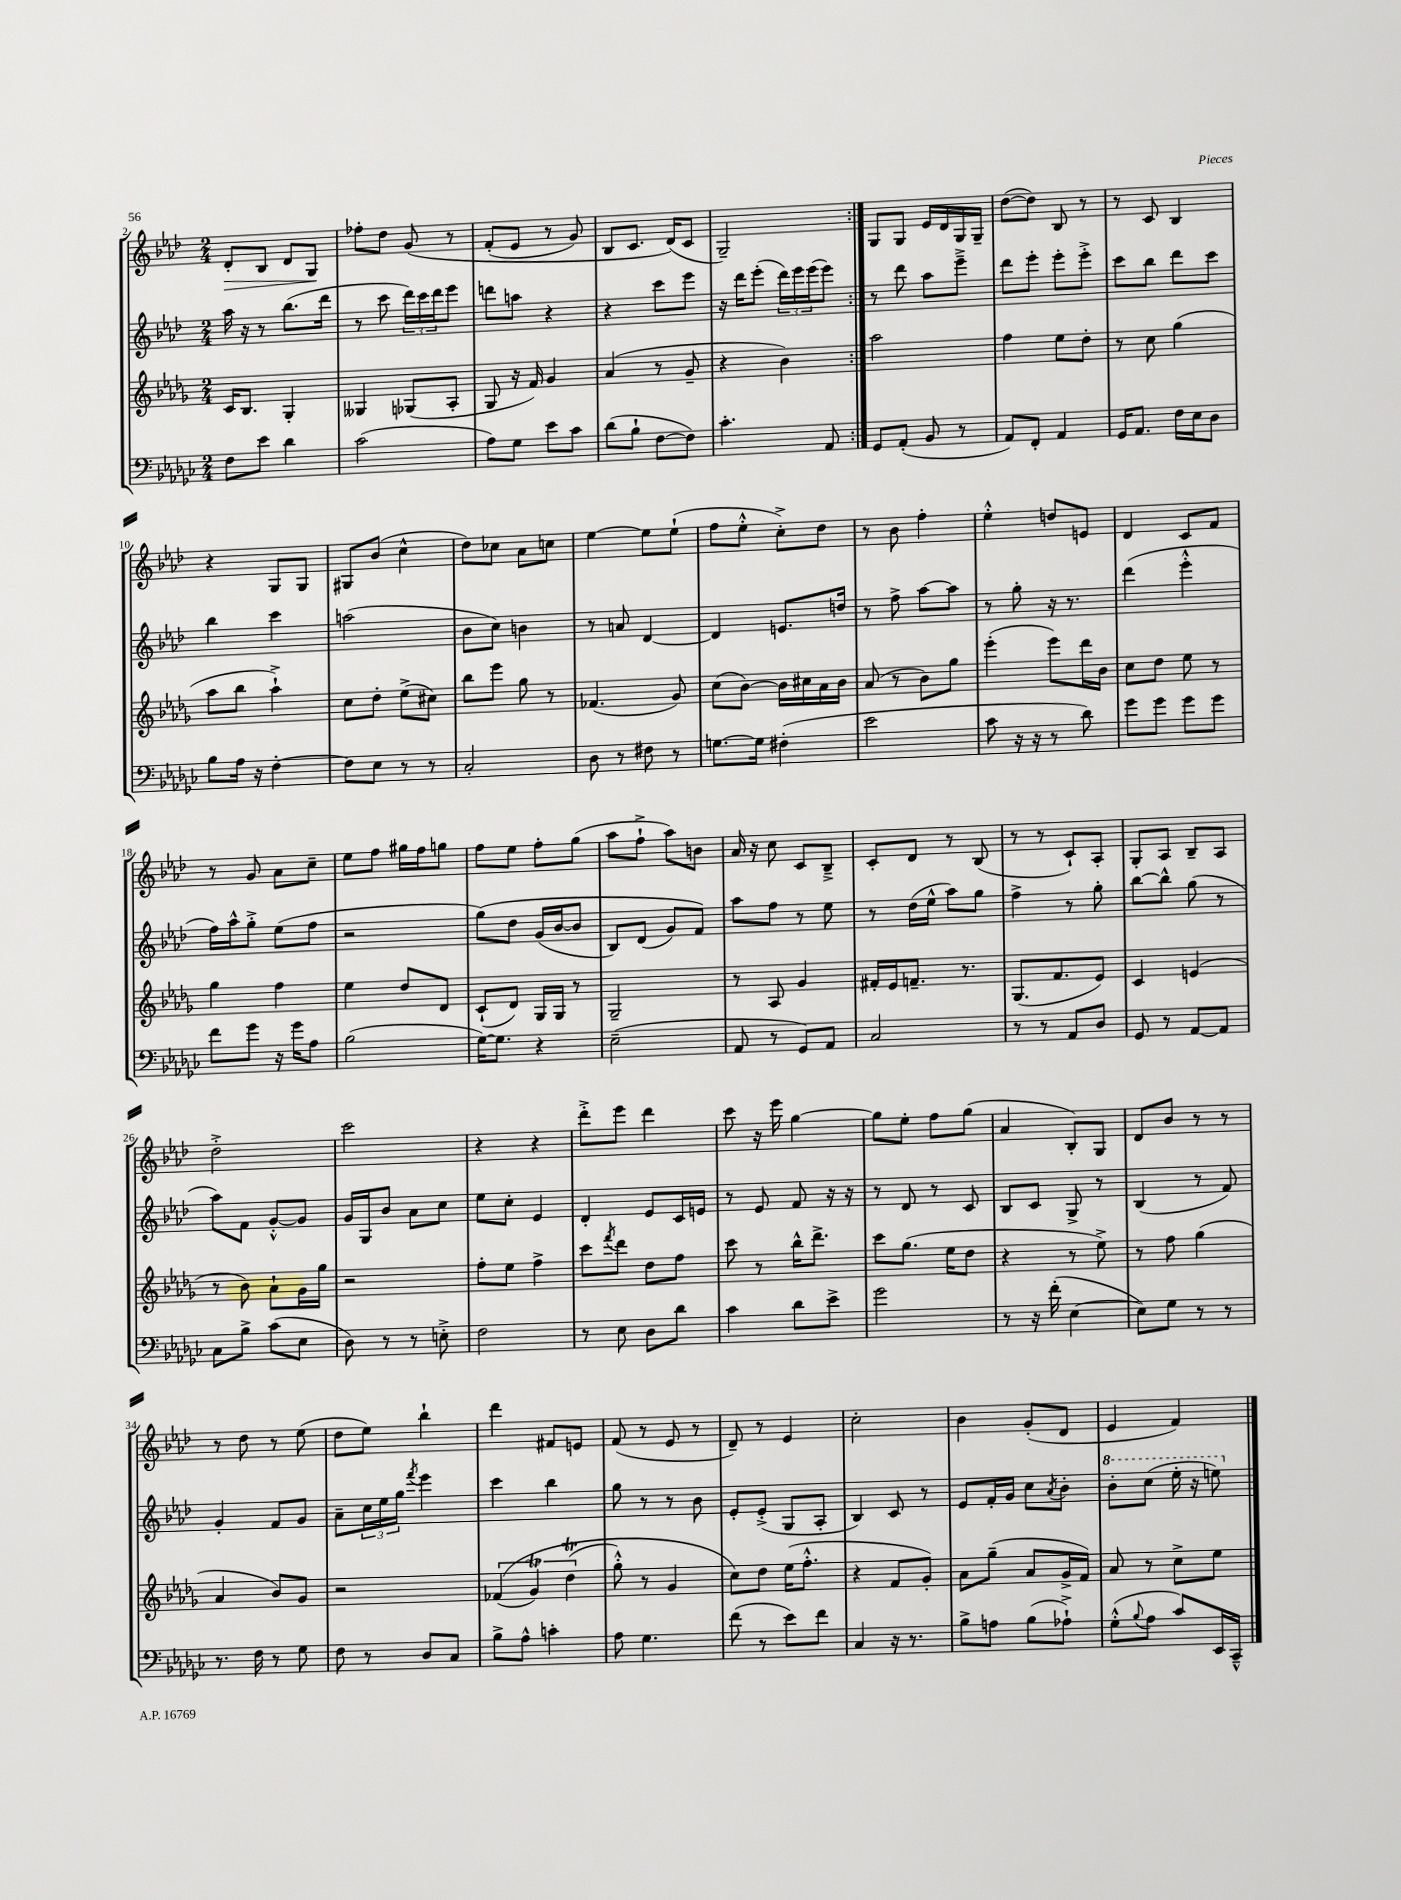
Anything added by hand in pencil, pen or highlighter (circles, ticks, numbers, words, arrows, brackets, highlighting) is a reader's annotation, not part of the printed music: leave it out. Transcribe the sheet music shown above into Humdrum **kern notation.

**kern	**kern	**kern	**kern	**dynam
*part4	*part3	*part2	*part1	*part1
*staff4	*staff3	*staff2	*staff1	*staff1
*clefF4	*clefG2	*clefG2	*clefG2	*
*k[b-e-a-d-g-c-]	*k[b-e-a-d-g-]	*k[b-e-a-d-]	*k[b-e-a-d-]	*
*M2/4	*M2/4	*M2/4	*M2/4	*
=2	=2	=2	=2	=2
!	!	!	!	!LO:HP:b
8F\L	16c/KL	16aa-\	8d-'/L	>
.	8.B-/J	16r	.	.
8e-\J	.	8r	8B-/J	.
4d-\	4G-'/	(8.bb-\L	8d-/L	.
.	.	.	8G/J	.
.	.	16ddd-\Jk	.	.
.	.	.	.	]
=3	=3	=3	=3	=3
(2c-\	4G--X/	8r	8ff-X'\L	.
.	.	8ccc\	8dd-\J	.
.	(8G-X/L	24ddd-\LL)	(8g/	.
.	.	24ccc\	.	.
.	.	24ddd-\J	.	.
.	8A-'/J	8eee-\J	8r	.
=4	=4	=4	=4	=4
8A-\L)	8G-/	8dddn\L	(8f'/L	.
8G-\J	16r	8aan\J	8e-/J	.
.	16f/)	.	.	.
8e-\L	4g-/	4r	8r	.
8c-\J	.	.	8g/)	.
=5	=5	=5	=5	=5
(8d-\L	(4a-/	4r	8B-/L	.
8B-`\J	.	.	8.c/J	.
[8F\L	8r	8ccc\L	.	.
.	.	.	(16d-/KL)	.
8F\J])	8g-~/	8eee-\J	8c/J	.
=6	=6	=6	=6	=6
4.c-'\	4r	16r	2G~/)	.
.	.	16ddd-\KL	.	.
.	.	(8eee-'\J	.	.
.	4b-\)	24ddd-\LL)	.	.
.	.	24eee-\	.	.
.	.	(24eee-\J	.	.
8AA-/	.	8eee-\J)	.	.
=7:|!	=7:|!	=7:|!	=7:|!	=7:|!
8GG-/L	2aa-\	8r	8G/L	.
(8AA-'/J	.	8ddd-\	8G/J	.
8BB-/	.	8aa-\L	16e-/LL	.
.	.	.	16d-/	.
8r	.	8eee-~^\J	16G/	.
.	.	.	16G~/JJ	.
=8	=8	=8	=8	=8
8AA-/L)	4ff\	8ddd-\L	([8dd-\L	.
8FF'/J	.	8eee-'\J	8dd-\J])	.
4AA-/	8ee-\L	8eee-'\L	8B-/	.
.	8dd-'\J	8eee-'^\J	8r	.
=9	=9	=9	=9	=9
16GG-/KL	8r	8ccc\L	8r	.
8.AA-/J	.	.	.	.
.	8cc\	8bb-\J	8c/	.
16F\LL	(4gg-\	8ddd-\L	4B-/	.
16E-\J	.	.	.	.
8D-\J	.	8ccc\J	.	.
!!LO:LB:g=z
=10	=10	=10	=10	=10
8B-\L	8aa-\L	4bb-\	4r	.
16A-\Jk	8bb-\J	.	.	.
16r	.	.	.	.
[4F'\	4aa-`^\)	4ccc\	8G/L	.
.	.	.	8G/J	.
=11	=11	=11	=11	=11
8F\L]	8cc\L	(2aan\	8G#X/L	.
8E-\J	8dd-'\J	.	(8b-/J	.
8r	(8ee-^\L	.	4cc^^\	.
8r	8cc#X\J)	.	.	.
=12	=12	=12	=12	=12
2C-'/	8bb-\L	8b-\L	8dd-\L)	.
.	8eee-\J	8cc\J)	8cc-X\J	.
.	8gg-\	4bn\	8a-\L	.
.	8r	.	8ccn\J	.
=13	=13	=13	=13	=13
8D-\	(4.f-X/	8r	[4ee-\	.
8r	.	8an/	.	.
8F#X\	.	[4d-/	8ee-\L]	.
8r	8g-/)	.	(8ee-`\J	.
=14	=14	=14	=14	=14
[8.Gn\L	(8cc\L	4d-/]	8ff\L	.
.	[8b-\J)	.	8ee-'^^\J	.
16G\Jk]	.	.	.	.
(4F#X'\	16b-\LL]	8.en/L	8cc'^\L)	.
.	16cc#X\	.	.	.
.	16a-\	.	8dd-\J	.
.	16b-\JJ	16ddn/Jk	.	.
=15	=15	=15	=15	=15
2e-\	(8a-/	8r	8r	.
.	8r	8ff^\	8b-\	.
.	8b-\L)	[8aa-\L	4ff'\	.
.	8gg-\J	8aa-\J]	.	.
=16	=16	=16	=16	=16
8c-\	(4eee-'\	8r	4ee-'^^\	.
16r	.	8gg'\	.	.
16r	.	.	.	.
8r	8eee-\L)	16r	8ddn/L	.
.	.	8.r	.	.
8d-\)	16ddd-\L	.	8en/J	.
.	16b-\JJ	.	.	.
=17	=17	=17	=17	=17
8g-\L	8cc\L	(4ddd-\	4d-/	.
8g-\J	8dd-\J	.	.	.
8g-\L	8ee-\	4eee-'^^\	8c/L	.
8g-\J	8r	.	8f/J	.
!!LO:LB:g=z
=18	=18	=18	=18	=18
8f\L	4gg-\	16ff\LL)	8r	.
.	.	16aa-^^\J	.	.
8g-\J	.	8gg'^\J	8g/	.
16r	4ff\	(8ee-\L	8a-\L	.
16g-\KL	.	.	.	.
8A-\J	.	8ff\J	8cc~\J	.
=19	=19	=19	=19	=19
(2B-\	4ee-\	2r	8ee-\L	.
.	.	.	8ff\J	.
.	8dd-/L	.	16gg#X\LL	.
.	.	.	16ff\J	.
.	8d-/J	.	8ggn\J	.
=20	=20	=20	=20	=20
[16G-\KL)	(8c`/L	(8gg\L)	8ff\L	.
8.G-\J]	.	.	.	.
.	8d-/J)	8dd-\J	8ee-\J	.
4r	16G-/LL	(16g/LL	8ff'\L	.
.	16G-/JJ	[16b-/J	.	.
.	8r	8b-/J]	(8gg\J	.
=21	=21	=21	=21	=21
(2E-~\	2G-~/	8B-/L)	8aa-\L	.
.	.	(8d-/J	8ff`^\J	.
.	.	8g/L)	8aa-\L)	.
.	.	8f/J)	8bn\J	.
=22	=22	=22	=22	=22
8AA-/	8r	8aa-\L	16a-/	.
.	.	.	16r	.
8r	8A-/	8ff\J	8cc\	.
8GG-/L)	4g-/	8r	8c/L	.
8AA-/J	.	8ee-\	8B-~^/J	.
=23	=23	=23	=23	=23
2C-/	16f#X'/LL	8r	8c'/L	.
.	16e-/J	.	.	.
.	8.fn~/J	(16dd-\LL	8d-/J	.
.	.	16ee-^^\JJ	.	.
.	.	8aa-\L)	8r	.
.	8.r	.	.	.
.	.	8gg\J	(8B-/	.
=24	=24	=24	=24	=24
8r	(8.G-/L	4ff^\	8r	.
8r	.	.	8r	.
.	8.f/	.	.	.
8AA-/L	.	8r	8c`/L)	.
8D-/J	8e-/J)	8gg'\	8A-'/J	.
=25	=25	=25	=25	=25
8GG-/	4c/	[8bb-\L	8G'/L	.
8r	.	8bb-^^\J]	8A-/J	.
[8AA-/L	(4en/	(8gg\	8B-~/L	.
8AA-/J]	.	8r	8A-/J	.
!!LO:LB:g=z
=26	=26	=26	=26	=26
8C-\L	8r	8aa-\L)	2dd-'^\	.
8B-^\J	8b-\)	8f\J	.	.
(8c-\L	8a-`\L	[8g'^^/L	.	.
8E-\J	16g-\L	8g/J]	.	.
.	16gg-\JJ	.	.	.
=27	=27	=27	=27	=27
8D-\)	2r	16g/LL	2ccc\	.
.	.	16G/J	.	.
8r	.	8b-/J	.	.
8r	.	8a-\L	.	.
8En'^\	.	8cc\J	.	.
=28	=28	=28	=28	=28
2F\	8ff'\L	8ee-\L	4r	.
.	8ee-\J	8cc'\J	.	.
.	4ff^\	4e-/	4r	.
=29	=29	=29	=29	=29
8r	8ccc\L	4d-'/	8ddd-'^\L	.
.	8qfff/	.	.	.
8E-\	8ddd-\J	.	8eee-\J	.
8D-\L	8dd-\L	8e-/L	4ddd-\	.
8d-\J	8ff\J	16c/L	.	.
.	.	16en/JJ	.	.
=30	=30	=30	=30	=30
4c-\	8ccc\	8r	8ccc\	.
.	8r	8e-/	16r	.
.	.	.	16eee-\	.
8d-\L	16bb-^^\KL	8f/	[4gg\	.
.	8.ddd-^\J	.	.	.
8e-^\J	.	16r	.	.
.	.	16r	.	.
=31	=31	=31	=31	=31
2g-\	8ccc\L	8r	8gg\L]	.
.	(8.gg-\J	8d-/	8ee-'\J	.
.	.	8r	8ff\L	.
.	16ee-\KL	.	.	.
.	8dd-\J	8c/	(8gg\J	.
=32	=32	=32	=32	=32
8r	4r	8B-/L	4a-/	.
16r	.	8c/J	.	.
(16f'\	.	.	.	.
[4E-\	8r	8G^/	8B-'/L)	.
.	8ee-^\)	8r	8G/J	.
=33	=33	=33	=33	=33
8E-\L])	8r	(4B-/	8d-/L	.
8G-\J	8ff\	.	8b-/J	.
8r	(4gg-\	8r	8r	.
8r	.	8f/)	8r	.
!!LO:LB:g=z
=34	=34	=34	=34	=34
8.r	4a-/	4g'/	8r	.
.	.	.	8dd-\	.
16F\	.	.	.	.
8r	8b-/L)	8f/L	8r	.
8G-\	8g-/J	8g/J	(8ee-\	.
=35	=35	=35	=35	=35
8F\	2r	8a-~\L	8dd-\L	.
8r	.	24cc\L	8ee-\J)	.
.	.	24ee-\	.	.
.	.	24gg\JJ	.	.
.	.	8qfff/	.	.
8D-/L	.	4eee-\	4bb-`\	.
8C-/J	.	.	.	.
=36	=36	=36	=36	=36
8B-^\L	((6f-X/	4ccc\	4ddd-\	.
8A-^^\J	.	.	.	.
.	6g-T/)	.	.	.
4cn'\	.	4bb-\	8f#X/L	.
.	(6dd-T\	.	.	.
.	.	.	8en/J	.
=37	=37	=37	=37	=37
8A-\	8gg-'^^\)	8gg\	(8f/	.
4.G-\	8r	8r	8r	.
.	4g-/	8r	8e-/	.
.	.	8b-\	8r	.
=38	=38	=38	=38	=38
(8f\	8cc\L)	8e-'/L	8d-~/)	.
8r	8dd-\J	(8e-'^/J	8r	.
8e-\L)	(16ee-\KL	8G/L	4e-/	.
.	8.ff'^^\J	.	.	.
8f\J	.	8A-'/J	.	.
=39	=39	=39	=39	=39
4C-/	4r	4B-/)	2cc'\	.
16r	8f/L	8c/	.	.
8.r	.	.	.	.
.	8g-'/J)	8r	.	.
=40	=40	=40	=40	=40
8B-^\L	8a-\L	8e-/L	4b-\	.
8An\J	(8gg-~\J	16f'/L	.	.
.	.	16g/JJ	.	.
(8B-\L	8a-/L	8cc\L	(8g'/L	.
.	.	8qa-/	.	.
8A-X`^\J)	16g-^/L	8b-'\J	8d-/J	.
.	16f/JJ)	.	.	.
=41	=41	=41	=41	=41
*	*	*8va	*	*
(8G-'^^\L	8a-/	8bb-'\L	4e-/	.
8qqB-/	.	.	.	.
8A-\J	8r	(8ccc\J	.	.
8c-/L)	8cc^\L	16eee-'\	4f/)	.
.	.	16r	.	.
16EE-/L	8ee-\J	8eeen\)	.	.
16CC-~^^/JJ	.	.	.	.
*	*	*X8va	*	*
==	==	==	==	==
*-	*-	*-	*-	*-
